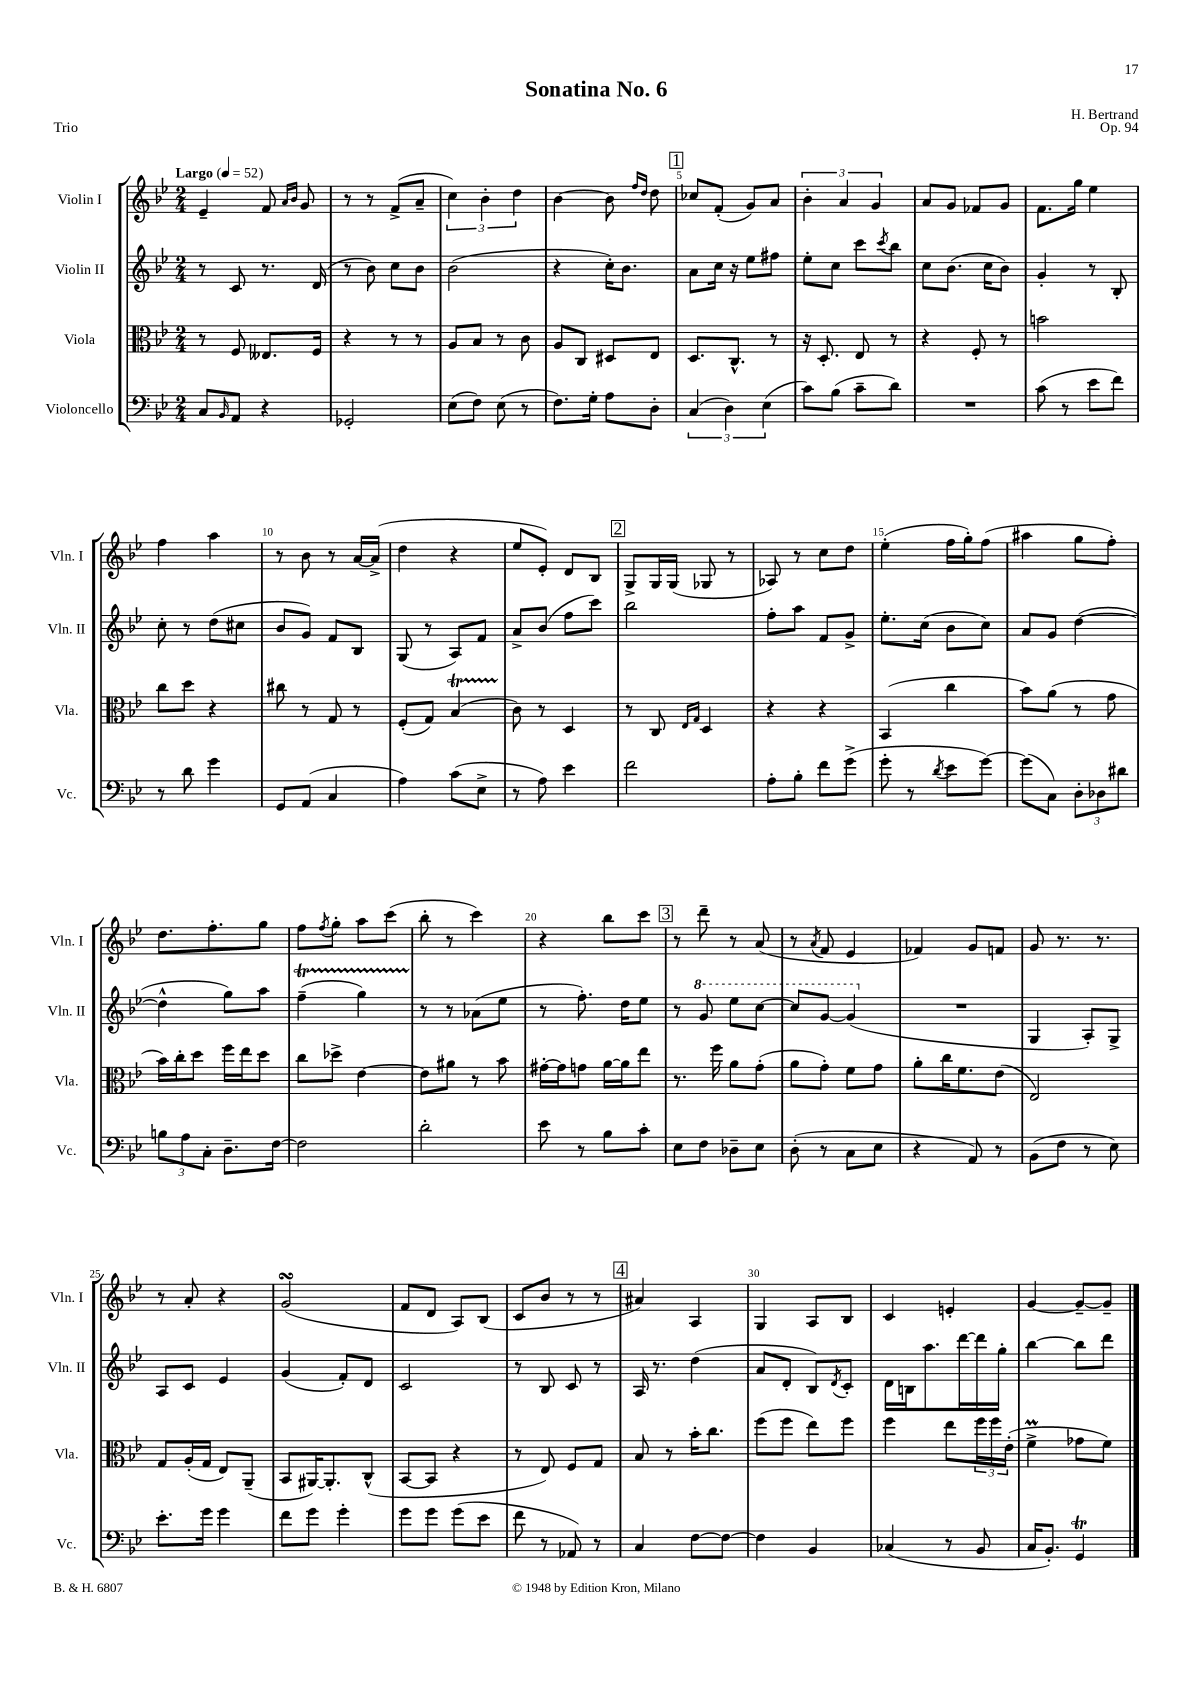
\header { title = "Sonatina No. 6" composer = "H. Bertrand" opus = "Op. 94" piece = "Trio" }
<<
\new StaffGroup <<
\new Staff = "s0" \with { instrumentName = "Violin I" shortInstrumentName = "Vln. I" } {
    \clef treble \key bes \major \numericTimeSignature \time 2/4 \tempo "Largo" 4 = 52
    ees'4-- f'8 \grace { a'16 bes'16 } g'8 |
    r8 r8 f'8->( a'8-- |
    \tuplet 3/2 { c''4) bes'4-. d''4 } |
    bes'4~ bes'8 \grace { f''16 d''16 } d''8 |
    \mark \markup { \box "1" } ces''8 f'8-.( g'8) a'8 |
    \tuplet 3/2 { bes'4-. a'4 g'4 } |
    a'8 g'8 fes'8 g'8 |
    f'8. g''16 ees''4 |
    f''4 a''4 |
    r8 bes'8 r8 a'16~ a'16->( |
    d''4 r4 |
    ees''8 ees'8-.) d'8 bes8 |
    \mark \markup { \box "2" } g8-> g16 g16( ges8 r8 |
    aes8) r8 c''8 d''8 |
    ees''4-.( f''16 g''16-.) f''8( |
    ais''4 g''8 f''8-.) |
    d''8. f''8.-. g''8 |
    f''8 \acciaccatura { f''8 } g''8-. a''8 c'''8( |
    bes''8-. r8 c'''4) |
    r4 bes''8 c'''8 |
    \mark \markup { \box "3" } r8 d'''8-- r8 a'8( |
    r8 \acciaccatura { a'8 } f'8 ees'4 |
    fes'4) g'8 f'8 |
    g'8 r8. r8. |
    r8 a'8-. r4 |
    g'2\turn( |
    f'8 d'8 a8) bes8( |
    c'8 bes'8 r8 r8 |
    \mark \markup { \box "4" } ais'4) a4 |
    g4 a8 bes8 |
    c'4 e'4-. |
    g'4~ g'8~-- g'8-- \bar "|." |
}
\new Staff = "s1" \with { instrumentName = "Violin II" shortInstrumentName = "Vln. II" } {
    \clef treble \key bes \major \numericTimeSignature \time 2/4
    r8 c'8 r8. d'16( |
    r8 bes'8) c''8 bes'8 |
    bes'2( |
    r4 c''16-.) bes'8. |
    \mark \markup { \box "1" } a'8 c''16 r16 ees''8 fis''8 |
    ees''8-. c''8 c'''8 \acciaccatura { c'''8 } bes''8 |
    c''8 bes'8.( c''16 bes'8) |
    g'4-. r8 bes8-. |
    c''8-. r8 d''8( cis''8 |
    bes'8 g'8) f'8 bes8 |
    g8( r8 a8) f'8 |
    a'8-> bes'8( f''8 c'''8) |
    \mark \markup { \box "2" } bes''2 |
    f''8-. a''8 f'8 g'8-> |
    ees''8.-. c''16( bes'8 c''8) |
    a'8 g'8 d''4~( |
    d''4-^ g''8) a''8 |
    f''4--\startTrillSpan( g''4) |
    r8\stopTrillSpan r8 aes'8( ees''8 |
    r8 f''8.-.) d''16 ees''8 |
    \mark \markup { \box "3" } r8 \ottava #1 g''8 ees'''8 c'''8~ |
    c'''8 g''8~ g''4( \ottava #0 |
    R2 |
    g4 a8-.) g8-> |
    a8 c'8 ees'4 |
    g'4( f'8-.) d'8 |
    c'2 |
    r8 bes8 c'8 r8 |
    \mark \markup { \box "4" } a16 r8. d''4( |
    a'8 d'8-. bes8) \acciaccatura { d'8 } c'8-. |
    d'16 b16 a''8. d'''16~ d'''16 g''16-. |
    bes''4~ bes''8 d'''8 \bar "|." |
}
\new Staff = "s2" \with { instrumentName = "Viola" shortInstrumentName = "Vla." } {
    \clef alto \key bes \major \numericTimeSignature \time 2/4
    r8 f8 eeses8. f16 |
    r4 r8 r8 |
    a8 bes8 r8 c'8 |
    a8 c8 dis8 ees8 |
    \mark \markup { \box "1" } d8. c8.-^ r8 |
    r16 d8.-. ees8 r8 |
    r4 f8-. r8 |
    b'2 |
    c''8 d''8 r4 |
    cis''8 r8 g8 r8 |
    f8-.( g8) bes4\startTrillSpan( |
    c'8\stopTrillSpan) r8 d4 |
    \mark \markup { \box "2" } r8 c8 \grace { ees16 g16 } d4 |
    r4 r4 |
    bes,4( c''4 |
    bes'8) a'8( r8 g'8 |
    bes'16) c''16-. d''8 f''16 ees''16 d''8 |
    c''8 des''8-> ees'4~ |
    ees'8 ais'8 r8 bes'8 |
    gis'16~-. gis'16 g'8 a'16~ a'16 ees''8 |
    \mark \markup { \box "3" } r8. f''16 a'8 g'8-.( |
    a'8 g'8-.) f'8 g'8 |
    a'8-. c''16 f'8. ees'8( |
    ees2) |
    g8 a16-.( g16 ees8) a,8--( |
    bes,8 ais,16~) ais,8.-. c8-^( |
    bes,8~ bes,8 r4 |
    r8 ees8) f8 g8 |
    \mark \markup { \box "4" } bes8 r8 bes'16-. c''8. |
    f''8( f''8 ees''8) f''8 |
    f''4 ees''8 \tuplet 3/2 { f''16 f''16 ees'16-.( } |
    f'4->\prall ges'8 f'8) \bar "|." |
}
\new Staff = "s3" \with { instrumentName = "Violoncello" shortInstrumentName = "Vc." } {
    \clef bass \key bes \major \numericTimeSignature \time 2/4
    c8 \grace { bes,16 } a,8 r4 |
    ges,2-. |
    ees8( f8) ees8( r8 |
    f8.) g16-. a8 d8-. |
    \mark \markup { \box "1" } \tuplet 3/2 { c4( d4) ees4( } |
    c'8) bes8( c'8-- d'8) |
    R2 |
    c'8( r8 ees'8 f'8) |
    r8 d'8 g'4 |
    g,8 a,8( c4 |
    a4) c'8( ees8-> |
    r8 a8) ees'4 |
    \mark \markup { \box "2" } f'2 |
    a8-. bes8-. f'8 g'8->( |
    g'8-. r8 \acciaccatura { d'8 } ees'8 g'8~) |
    g'8( c8) \tuplet 3/2 { d8-. des8 dis'8 } |
    \tuplet 3/2 { b8 a8 c8-. } d8.-- f16~ |
    f2 |
    d'2-. |
    ees'8 r8 bes8 c'8-. |
    \mark \markup { \box "3" } ees8 f8 des8-- ees8 |
    d8-.( r8 c8 ees8 |
    r4 a,8) r8 |
    bes,8( f8 r8 ees8) |
    ees'8.-. g'16 g'4 |
    f'8 g'8 g'4-. |
    g'8 g'8 g'8( ees'8 |
    f'8 r8 aes,8) r8 |
    \mark \markup { \box "4" } c4 f8~ f8~ |
    f4 bes,4 |
    ces4( r8 bes,8 |
    c16 bes,8.-.) g,4\trill \bar "|." |
}
>>
>>
\layout { \context { \Score \override BarNumber.break-visibility = ##(#f #t #t) barNumberVisibility = #(every-nth-bar-number-visible 5) } }
